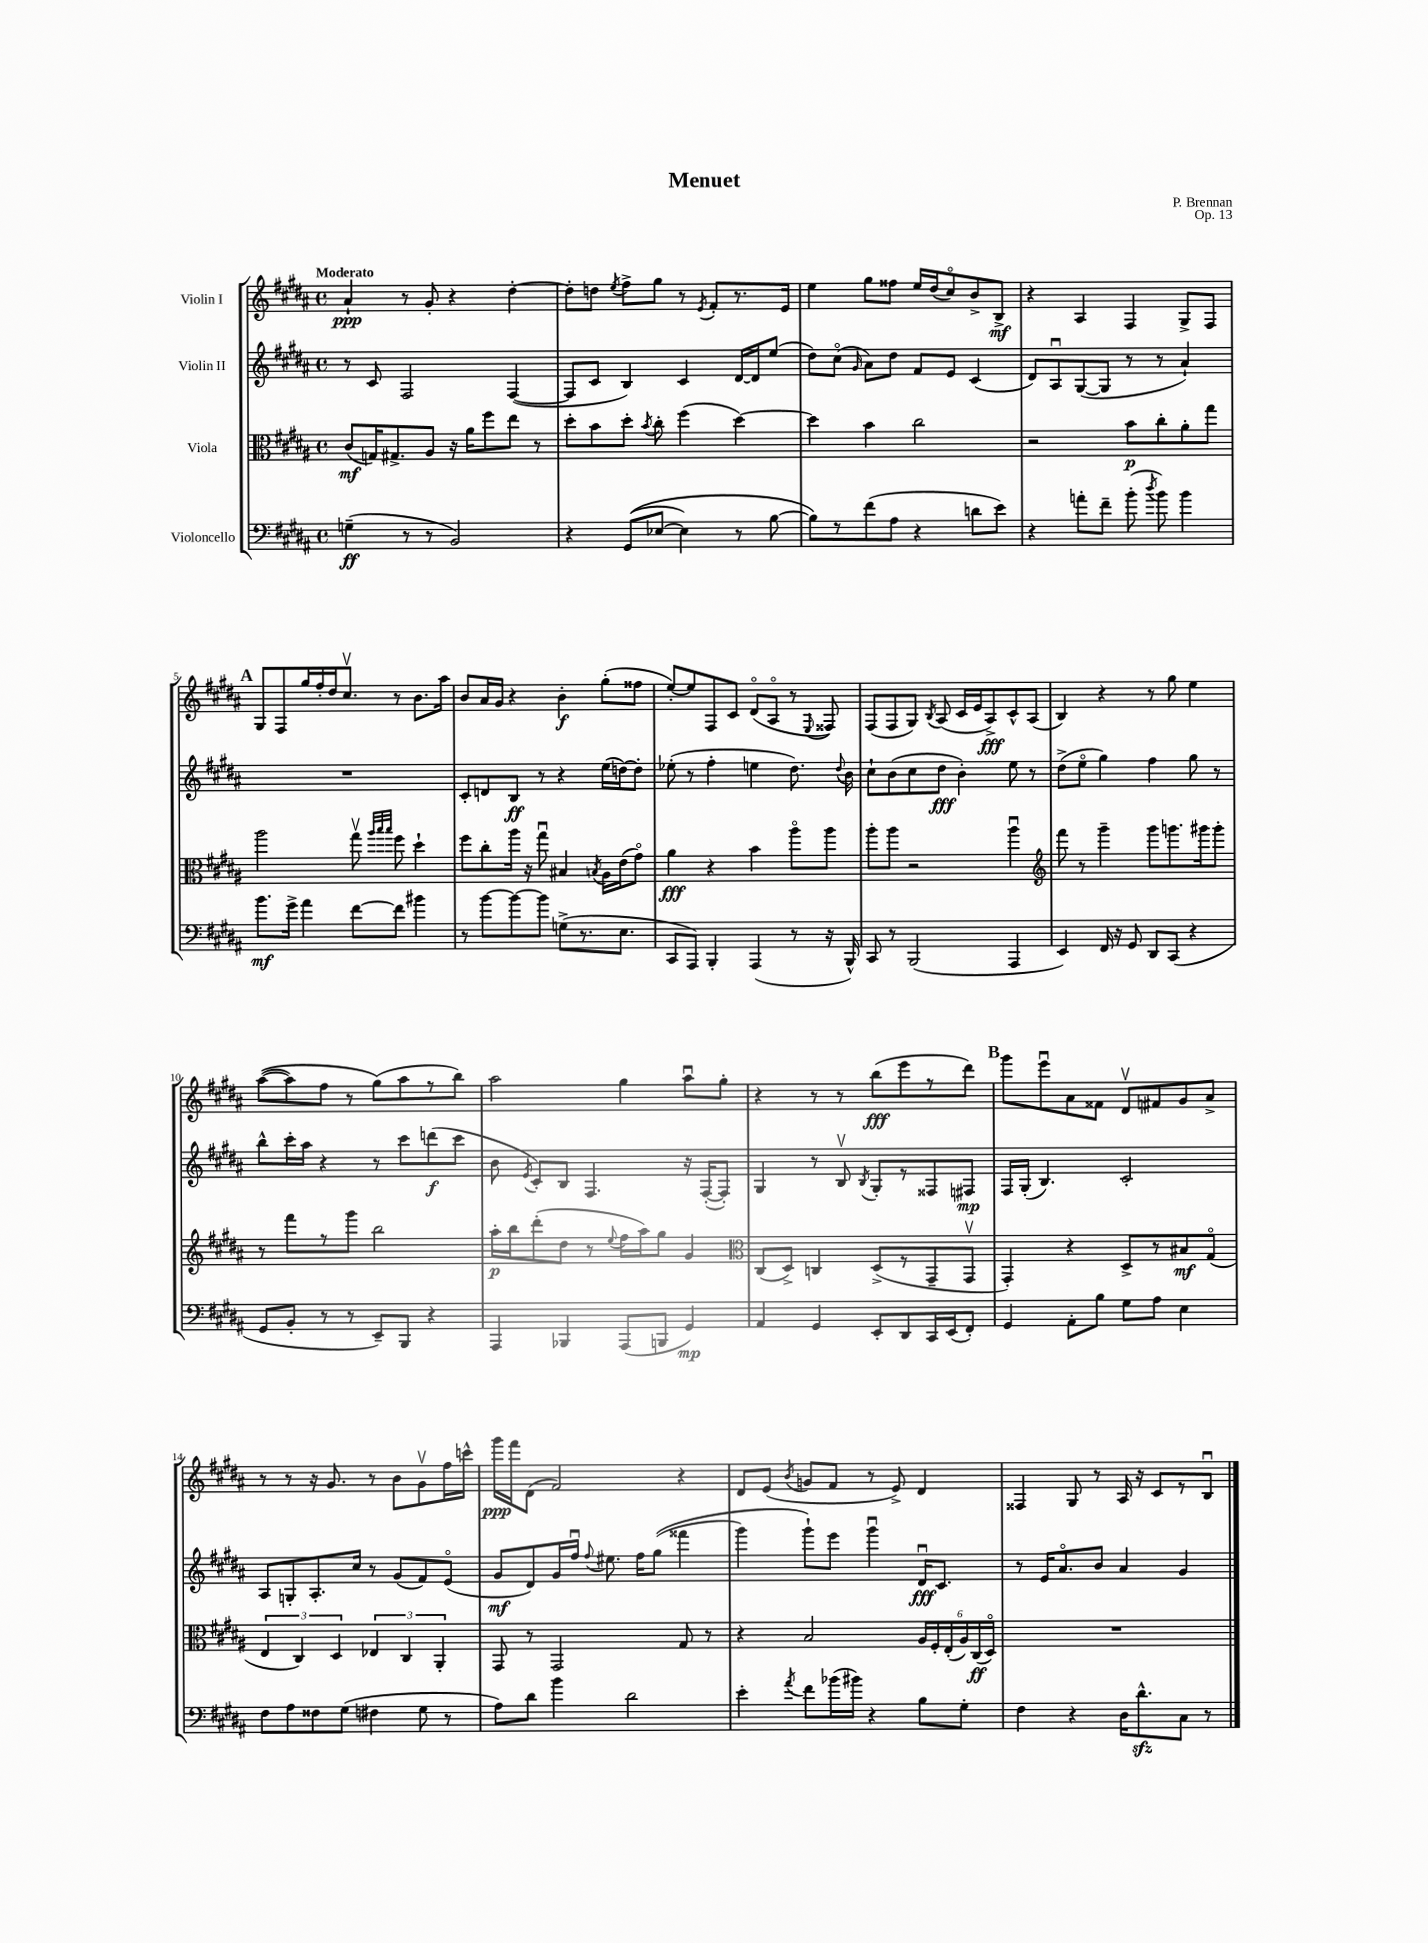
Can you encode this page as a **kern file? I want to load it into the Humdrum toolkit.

**kern	**kern	**kern	**kern
*staff4	*staff3	*staff2	*staff1
*clefF4	*clefC3	*clefG2	*clefG2
*k[f#c#g#d#a#]	*k[f#c#g#d#a#]	*k[f#c#g#d#a#]	*k[f#c#g#d#a#]
*M4/4	*M4/4	*M4/4	*M4/4
*met(c)	*met(c)	*met(c)	*met(c)
(4G~\	(8c#/L	8r	4a#`/
.	16G/K)	8c#/	.
.	8.G#^/	.	.
8r	.	2F#/	8r
8r	8A#/J	.	8g#'/
2BB/)	16r	.	4r
.	16a#\LK	.	.
.	8ff#\	.	.
.	8ee\J	([4F#/	[4dd#'\
.	8r	.	.
=	=	=	=
4r	8dd#'\L	8F#/]L	8dd#'\]L
.	8b\	8c#/J	8dd\J
.	.	.	8qee/
&((8GG#/L	8dd#'\J	4B/)	8ff#^\L
.	8qb/	.	.
[8E-/J	8cc#'\	.	8gg#\J
4E-\])	(4ff#\	4c#/	8r
.	.	.	8qe/
.	.	.	8f#'/L
8r	[4dd#\)	[16d#/LL	8.r
.	.	16d#/]J	.
[8B\	.	(8ee/J	.
.	.	.	16e/Jk
=	=	=	=
8B\]L&)	4dd#\]	8dd#\L)	4ee\
8r	.	(8cc#o\J	.
.	.	16qqg#/	.
(8f#\	4b\	8a#\L)	8gg#\L
8A#\J	.	8dd#\J	8ff##\J
4r	2cc#\	8f#/L	16ee/LL
.	.	.	(16dd#/J
.	.	8e/J	8cc#o/)
8d\L	.	(4c#/	8b^/
8e\J)	.	.	8B^/J
=	=	=	=
4r	2r	8d#/L)	4r
.	.	8A#u/	.
8a'\L	.	([8G#/	4A#/
8f#~\J	.	8G#/]J	.
(8b'\	8b\L	8r	4F#/
8qdd#/	.	.	.
8b\)	8cc#'\	8r	.
4b\	8a#'\	4a#`/)	8G#^/L
.	8gg#\J	.	8F#/J
=	=	=	=
8.b\L	2aa#\	1r	8G#/L
.	.	.	8F#/
16g#^\Jk	.	.	.
4a#\	.	.	16gg#/L
.	.	.	16ff#'/
.	.	.	16dd#/J
.	.	.	8.cc#v/J
[8f#\L	8gg#v\	.	.
.	32qqaa#/LLL	.	.
.	32qqbb/	.	.
.	32qqbb/JJJ	.	.
8f#\]J	8ff#\	.	8r
4b#\	4dd#`\	.	8.b\L
.	.	.	16aa#\Jk
=	=	=	=
8r	8ff#\L	8c#'/L	8b/L
[8b\L	8cc#'\	8d/	16a#/L
.	.	.	16g#/JJ
8b\_	16aa#\Jk	8B/J	4r
.	16r	.	.
8b\]J	8gg#u\	8r	.
(8G^\L	4B#/	4r	4b'\
8.r	.	.	.
.	8qB/	.	.
.	16A#\LL	(16ee\LL	(8gg#'\L
8.E\J	(16e\J	[16dd\J)	.
.	8g#o\J)	8dd'\]J	8ff##\J
=	=	=	=
8CC#/L	4a#\	(8ee-'\	[8ee'/L)
8AAA#/J)	.	8r	8ee/]
4BBB'/	4r	4ff#'\	8F#/
.	.	.	8c#/J
(4AAA#/	4b\	4ee\	(8d#o/L
.	.	.	8A#o/J
8r	8aa#o\L	8.dd#\)	8r
.	.	.	8qqE/
16r	8aa#\J	.	8F##/)
.	.	8qqdd#/	.
16BBB^^/)	.	16b\	.
=	=	=	=
8CC#/	8aa#'\L	8cc#`\L	(8F#/L
8r	8aa#\J	(8b\	8F#/
(2BBB/	2r	8cc#\	8G#/J)
.	.	.	8qB/
.	.	8dd#\J	(8A#/
.	.	4b'\)	16c#/LL
.	.	.	16e/J
.	.	.	8A#^/)
4AAA#/	4aa#u\	8ee\	8c#^^/
.	.	8r	(8A#/J
=	=	=	=
*	*clefG2	*	*
4EE/)	8fff#\	(8dd#^\L	4B/)
.	8r	8eeo\J	.
16FF#/	4ggg#~\	4gg#\)	4r
16r	.	.	.
8GG#/	.	.	.
8DD#/L	8ggg#\L	4ff#\	8r
(8CC#/J	8.ggg\	.	8gg#\
4r	.	8gg#\	4ee\
.	16ggg#\k	.	.
.	8ggg#'\J	8r	.
=	=	=	=
8GG#/L	8r	8bb^^\L	&(([8aa#\L
8BB'/J	8fff#\L	16ccc#'\L	8aa#\])
.	.	16aa#\JJ	.
8r	8r	4r	8ff#\J
8r	8ggg#\J	.	8r
8EE~/L)	2bb\	8r	(8gg#\L&)
8BBB/J	.	8ccc#\L	8aa#\
4r	.	(8ddd\	8r
.	.	8ccc#\J	8bb\J)
=	=	=	=
4AAA#/	16aa#'\LL	8b\	2aa#\
.	16bb\J	.	.
.	.	8qe/	.
.	(8ddd#'\	8c#'/L)	.
4BBB-/	8dd#\J	8B/J	.
.	8r	4.F#/	.
.	8qqee/	.	.
(8AAA#/L	16ff#\LL	.	4gg#\
.	16aa#\J)	.	.
8BBB/J	8gg#\J	.	.
4GG#/)	4g#/	16r	8aa#u\L
.	.	([16F#'/LK	.
.	.	8F#'/]J)	8gg#'\J
=	=	=	=
*	*clefC3	*	*
4AA#/	(8C#/L	4G#/	4r
.	8D#^/J)	.	.
4GG#/	4C/	8r	8r
.	.	8Bv/	8r
.	.	8qB/	.
8EE'/L	(8D#^/L	8G#'/L	(8bb\L
8DD#/	8r	8r	8eee\
16CC#/L	8GG#~/	8F##/	8r
(16EE/J	.	.	.
8FF#'/J)	8GG#v/J	8F#/J	8ddd#\J)
=	=	=	=
4GG#/	4GG#'/)	16F#/LL	8ggg#\L
.	.	(16G#'/JJ	.
.	.	4.B/)	8eeeu\
8AA#'\L	4r	.	8a#\
8B\J	.	.	8f##\J
8G#\L	8D#^/L	2c#'/	8d#v/L
8A#\J	8r	.	8f#/
4E\	8B#/	.	8g#/
.	(8G#o/J	.	8a#^/J
=	=	=	=
8F#\L	6E/	8A#/L	8r
8A#\	.	8G'/	8r
.	6C#/)	.	.
8F##\	.	8.A#'/	16r
.	.	.	8.g#/
.	6D#/	.	.
(8G#\J	.	.	.
.	.	16cc#/Jk	.
4F#\	6E-/	8r	8r
.	.	(8g#/L	8b\L
.	6C#/	.	.
8G#\	.	8f#/)	8g#v\
.	6AA#'/	.	.
8r	.	(8eo/J	16ff#\L
.	.	.	16ccc^^\JJ
=	=	=	=
8A#\L)	8GG#/	8g#/L	16ggg#\LL
.	.	.	16fff#\J
8d#\J	8r	8d#/)	(8d#\J
4b\	2GG#/	16g#/L	2f#/)
.	.	16ff#u/JJ	.
.	.	8qqff#/	.
.	.	8.ee#\	.
2d#\	.	.	.
.	.	16ff#\LK	.
.	.	&((8gg#\J	.
.	8G#/	4fff##\	4r
.	8r	.	.
=	=	=	=
4e'\	4r	4ggg#\)	8d#/L
.	.	.	(8e/J
8qa#/	.	.	8qb/
8f#\L	2B/	8ggg#`\L&)	8g/L
(16b-\L	.	8eee\J	8f#/J
16b#\JJ)	.	.	.
4r	.	4ggg#u\	8r
.	.	.	8e^/)
8B\L	24A#/LL	16d#u/LK	4d#/
.	24F#'/	.	.
.	.	8.c#/J	.
.	(24E'/	.	.
8G#'\J	24A#/)	.	.
.	(24C#/	.	.
.	24D#o/JJ)	.	.
=	=	=	=
4F#\	1r	8r	4F##/
.	.	16e/LK	.
.	.	8.a#o/	.
4r	.	.	8G#/
.	.	8b/J	8r
16D#\LK	.	4a#/	16A#/
8.d#^^\	.	.	16r
.	.	.	8c#/L
8C#\J	.	4g#/	8r
8r	.	.	8Bu/J
==	==	==	==
*-	*-	*-	*-
